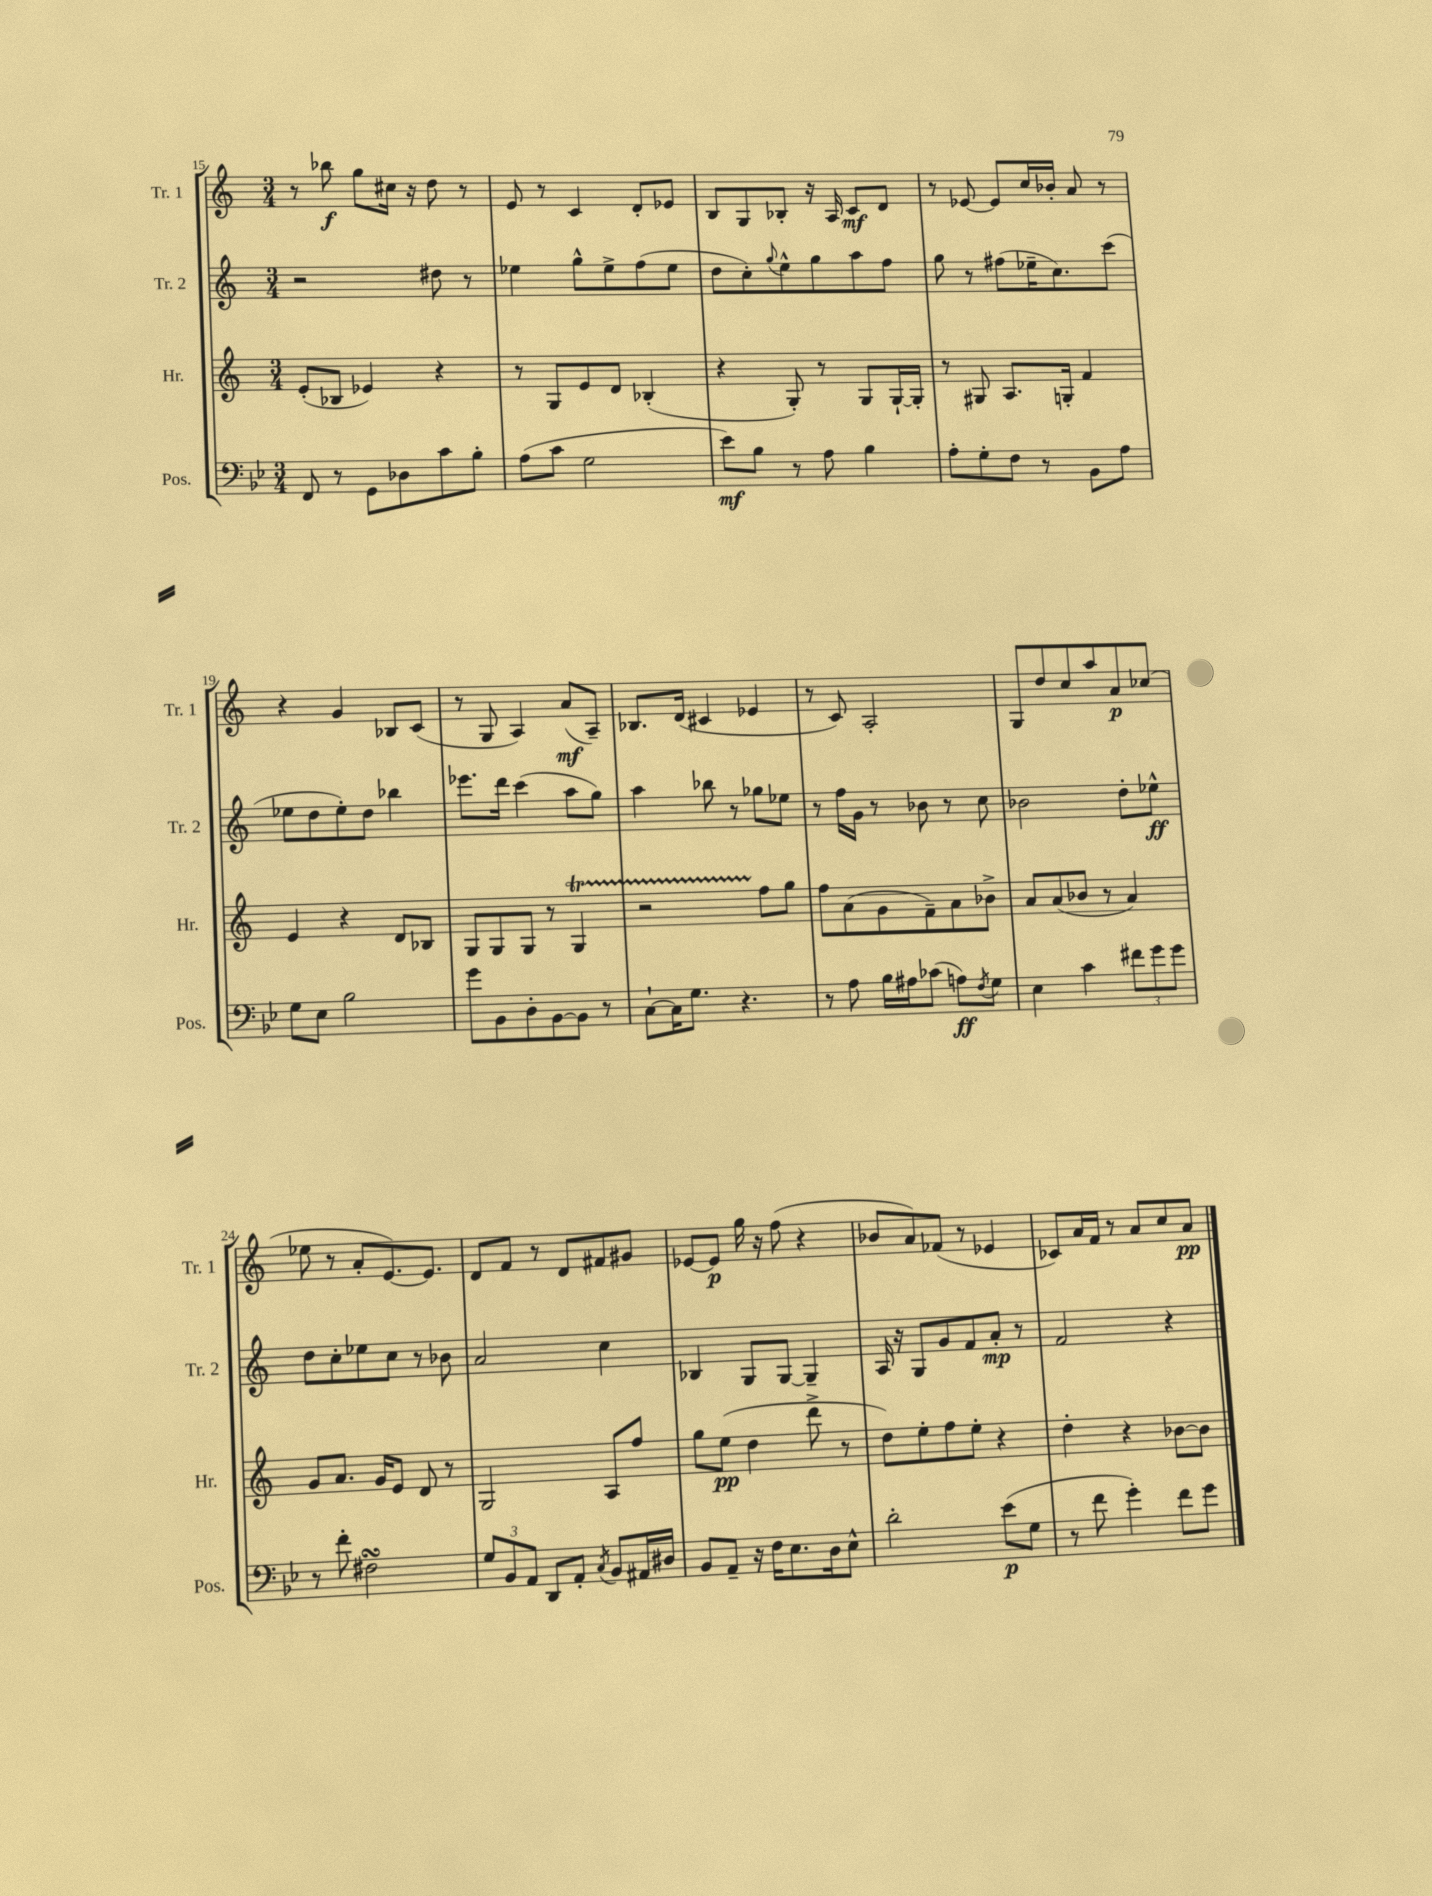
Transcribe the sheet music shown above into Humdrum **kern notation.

**kern	**kern	**kern	**kern
*staff4	*staff3	*staff2	*staff1
*clefF4	*clefG2	*clefG2	*clefG2
*k[b-e-]	*k[]	*k[]	*k[]
*M3/4	*M3/4	*M3/4	*M3/4
8FF	(8e'	2r	8r
8r	8B-	.	8bb-
8GG	4e-)	.	8gg
8D-	.	.	16cc#
.	.	.	16r
8c	4r	8dd#	8dd
8B-'	.	8r	8r
=	=	=	=
(8A	8r	4ee-	8e
8c	8G	.	8r
2G	8e	8gg^^	4c
.	8d	8ee-^	.
.	(4B-'	(8ff	8d'
.	.	8ee-	8e-
=	=	=	=
8e-)	4r	8dd	8B
8B-	.	8cc')	8G
.	.	8qqgg	.
8r	8G')	8ee^^	8B-'
8A	8r	8gg	16r
.	.	.	16A
4B-	8G	8aa	8c
.	[16G`	8ff	8d
.	16G']	.	.
=	=	=	=
8A'	8r	8gg	8r
8G'	8G#	8r	[8e-
8F	8.A	(8ff#	8e-]
8r	.	16ee-~	16cc
.	16G'	8.cc)	16b-'
8BB-	4f	.	8a
8A	.	(8ccc	8r
=	=	=	=
8G	4e	8ee-	4r
8E-	.	8dd	.
2B-	4r	8ee-')	4g
.	.	8dd	.
.	8d	4bb-	8B-
.	8B-	.	(8c
=	=	=	=
8g	8G	8.eee-	8r
8BB-	8G	.	8G
.	.	16ddd	.
8D'	8G	(4ccc	4A)
[8BB-	8r	.	.
8BB-]	4G	8aa	(8a
8r	.	8gg)	8A~)
=	=	=	=
[8C`	2r	4aa	8.B-
16C]	.	.	.
8.G	.	.	(16d
.	.	8bb-	4c#
4.r	.	8r	.
.	8ff	8gg-	4e-
.	8gg	8ee-	.
=	=	=	=
8r	8ff	8r	8r
8A	(8a	16ff	8c)
.	.	16g	.
16B-	8g	8r	2A'
16A#	.	.	.
(8c-	8f~)	8b-	.
8A)	8a	8r	.
8qF	.	.	.
8G	8b-^	8cc	.
=	=	=	=
4E-	8a	2b-	8G
.	(8a	.	8dd
4c	8b-	.	8cc
.	8r	.	8aa
12f#	4a)	8dd'	8a
12g	.	.	.
.	.	8ee-^^	(8cc-
12g	.	.	.
=	=	=	=
8r	8g	8dd	8ee-
8f'	8.a	8cc'	8r
2F#	.	8ee-	8a'
.	16g	.	.
.	8e	8cc	[8.e)
.	8d	8r	.
.	.	.	8.e]
.	8r	8b-	.
=	=	=	=
12G	2G	2a	8d
12BB-	.	.	.
.	.	.	8f
12AA	.	.	.
8DD	.	.	8r
8AA'	.	.	8d
8qC	.	.	.
8BB-	8A	4cc	8f#
16AA#	8ff	.	8g#
16D#	.	.	.
=	=	=	=
8BB-	8gg	4B-	[8e-
8AA~	(8ee	.	8e-]
16r	4dd	8G	16gg
16F	.	.	16r
8.E-	.	[8G	(8ff
.	8ddd^	4G~]	4r
16D	.	.	.
8E-^^	8r	.	.
=	=	=	=
2d'	8dd)	16A	8b-
.	.	16r	.
.	8ee'	8G	8a)
.	8ff	8g	(8f-
.	8ee'	8f	8r
(8e-	4r	8a'	4e-
8G	.	8r	.
=	=	=	=
8r	4dd'	2f	8c-)
8f	.	.	16a
.	.	.	16f
4g')	4r	.	8r
.	.	.	8a
8f	[8b-	4r	8cc
8g	8b-]	.	8a
==	==	==	==
*-	*-	*-	*-
